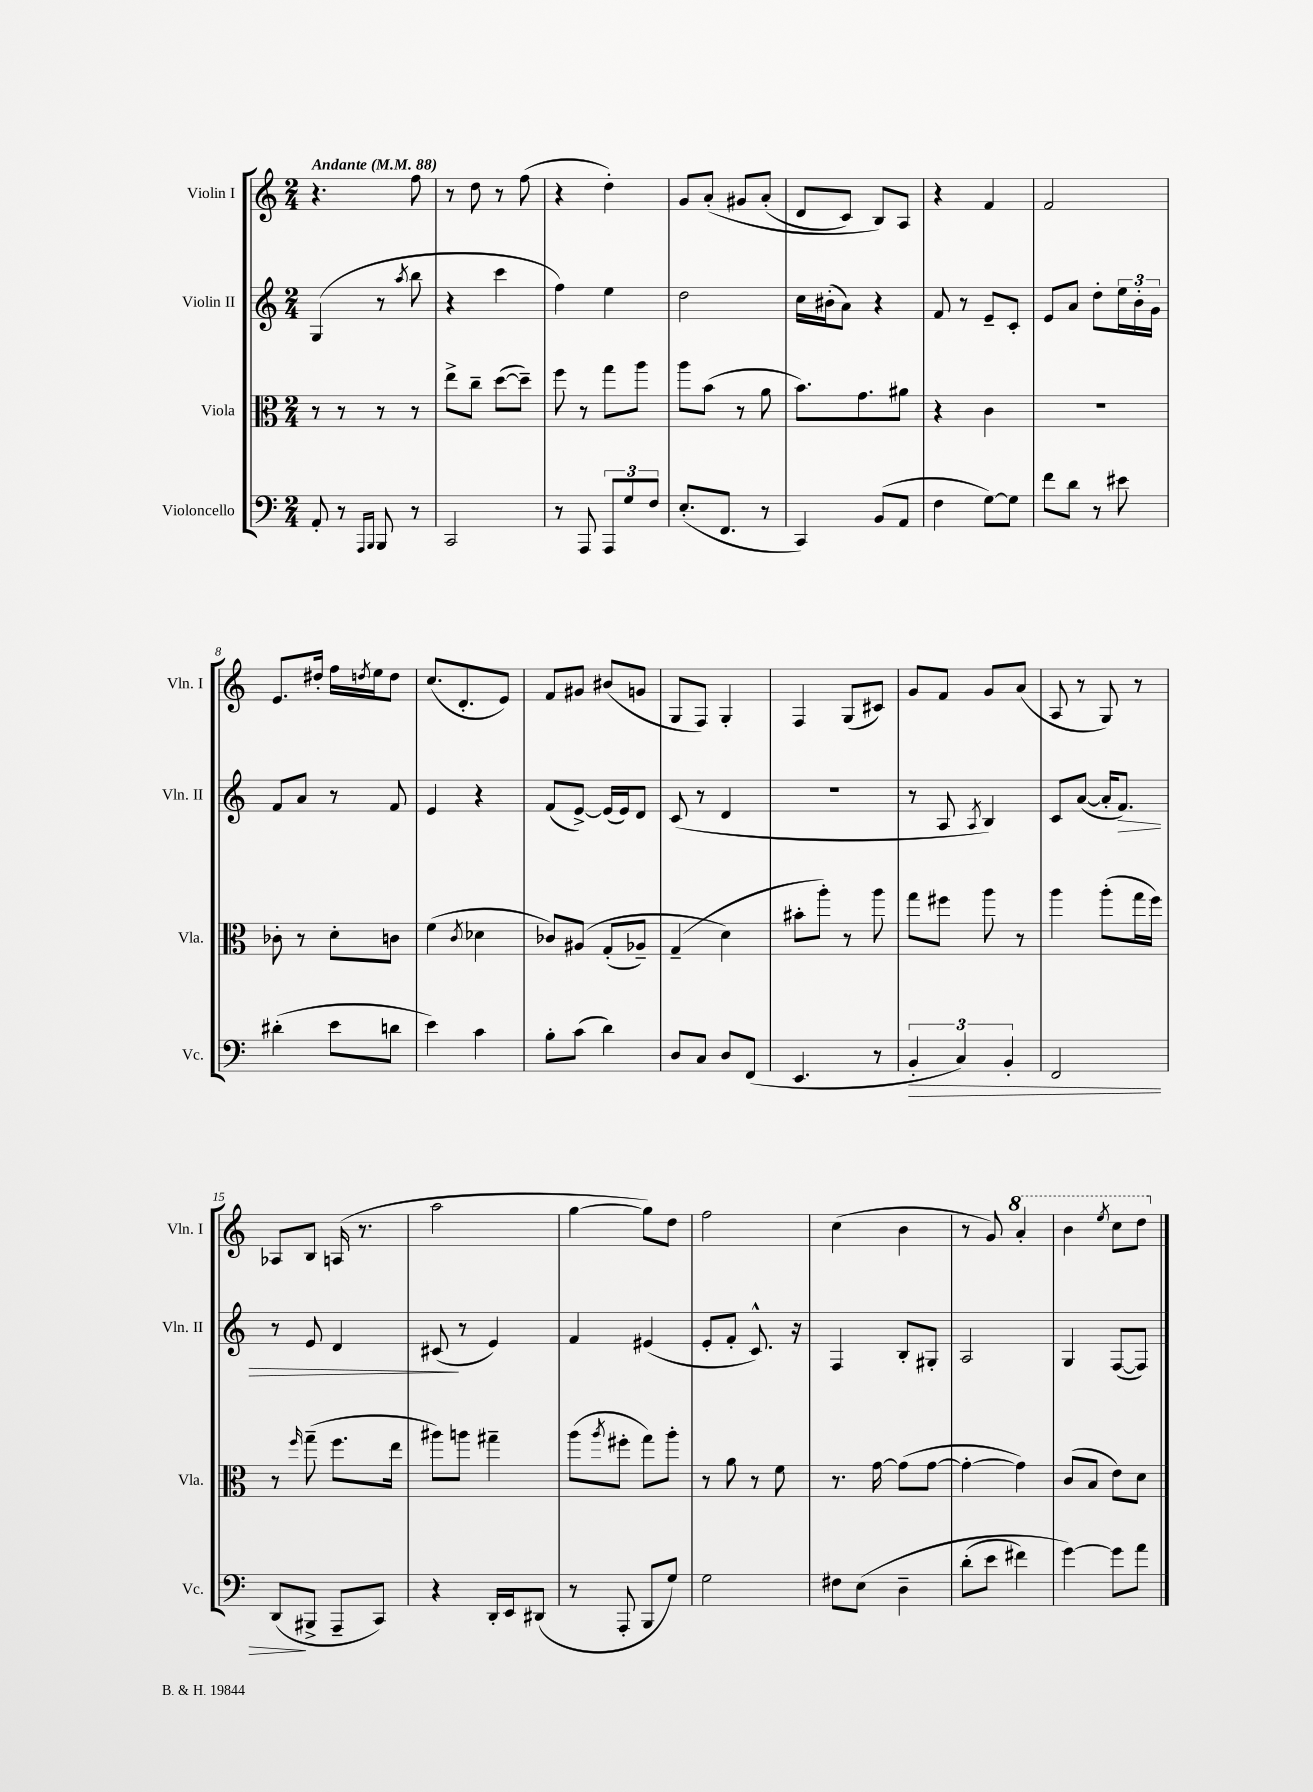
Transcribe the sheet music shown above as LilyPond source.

<<
\new StaffGroup <<
\new Staff = "s0" \with { instrumentName = "Violin I" shortInstrumentName = "Vln. I" } {
    \clef treble \key c \major \numericTimeSignature \time 2/4 \tempo "Andante" 4 = 88
    r4. f''8 |
    r8 d''8 r8 f''8( |
    r4 d''4-.) |
    g'8 a'8-.\( gis'8 a'8-.( |
    d'8 c'8) b8\) a8 |
    r4 f'4 |
    f'2 |
    e'8. dis''16-. f''16 \acciaccatura { d''8 } e''16 d''8 |
    c''8.( d'8.-. e'8) |
    f'8 gis'8 bis'8( g'8 |
    g8 f8) g4-. |
    f4 g8( cis'8) |
    g'8 f'8 g'8 a'8( |
    a8 r8 g8) r8 |
    aes8 b8 a16( r8. |
    a''2 |
    g''4~ g''8) d''8 |
    f''2 |
    c''4( b'4 |
    r8 g'8) \ottava #1 a''4-. |
    b''4 \acciaccatura { e'''8 } c'''8 d'''8 \ottava #0 \bar "|." |
}
\new Staff = "s1" \with { instrumentName = "Violin II" shortInstrumentName = "Vln. II" } {
    \clef treble \key c \major \numericTimeSignature \time 2/4
    g4( r8 \acciaccatura { a''8 } b''8 |
    r4 c'''4 |
    f''4) e''4 |
    d''2 |
    c''16 bis'16-.( a'8) r4 |
    f'8 r8 e'8-- c'8-. |
    e'8 a'8 d''8-. \tuplet 3/2 { e''16 b'16-. g'16 } |
    f'8 a'8 r8 f'8 |
    e'4 r4 |
    f'8( e'8~->) e'16( e'16) d'8 |
    c'8( r8 d'4 |
    r2 |
    r8 a8 \acciaccatura { a8 } b4) |
    c'8 a'8~( a'16-. f'8.\>) |
    r8 e'8 d'4 |
    cis'8\!( r8 e'4) |
    f'4 eis'4( |
    e'8-. f'8-. c'8.-^) r16 |
    f4 b8-. gis8-. |
    a2 |
    g4 f8~( f8) \bar "|." |
}
\new Staff = "s2" \with { instrumentName = "Viola" shortInstrumentName = "Vla." } {
    \clef alto \key c \major \numericTimeSignature \time 2/4
    r8 r8 r8 r8 |
    e''8-> c''8-- d''8~( d''8--) |
    f''8 r8 g''8 a''8 |
    a''8 b'8( r8 a'8 |
    b'8.) g'8. ais'8 |
    r4 c'4 |
    R2 |
    ces'8-. r8 d'8-. c'8 |
    f'4( \acciaccatura { c'8 } des'4 |
    ces'8) ais8\( g8-.( aes8--) |
    g4--( d'4\) |
    bis'8-. a''8-.) r8 a''8 |
    g''8 fis''8 a''8 r8 |
    a''4 a''8-.( g''16 f''16) |
    r8 \grace { f''16 } g''8--( f''8. e''16 |
    ais''8) a''8 gis''4-- |
    a''8( \acciaccatura { a''8 } fis''8-. g''8) a''8-. |
    r8 a'8 r8 f'8 |
    r8. g'16~ g'8( g'8~ |
    g'4~-. g'4) |
    c'8( b8 e'8) d'8 \bar "|." |
}
\new Staff = "s3" \with { instrumentName = "Violoncello" shortInstrumentName = "Vc." } {
    \clef bass \key c \major \numericTimeSignature \time 2/4
    a,8-. r8 \grace { a,,16 b,,16 } b,,8 r8 |
    c,2 |
    r8 a,,8 \tuplet 3/2 { a,,8 g8 f8 } |
    e8.-.( f,8. r8 |
    c,4) b,8( a,8 |
    f4 g8~) g8 |
    f'8 d'8 r8 eis'8 |
    dis'4-.( e'8 d'8 |
    e'4) c'4 |
    b8-. c'8( d'4) |
    d8 c8 d8 f,8( |
    e,4. r8 |
    \tuplet 3/2 { b,4-.\> c4) b,4-. } |
    f,2 |
    d,8\!( bis,,8-> a,,8-- c,8) |
    r4 d,16-. e,16 dis,8( |
    r8 a,,8-. b,,8 g8) |
    g2 |
    fis8 e8\( d4-- |
    d'8-.( e'8 fis'4) |
    g'4~\) g'8 a'8 \bar "|." |
}
>>
>>
